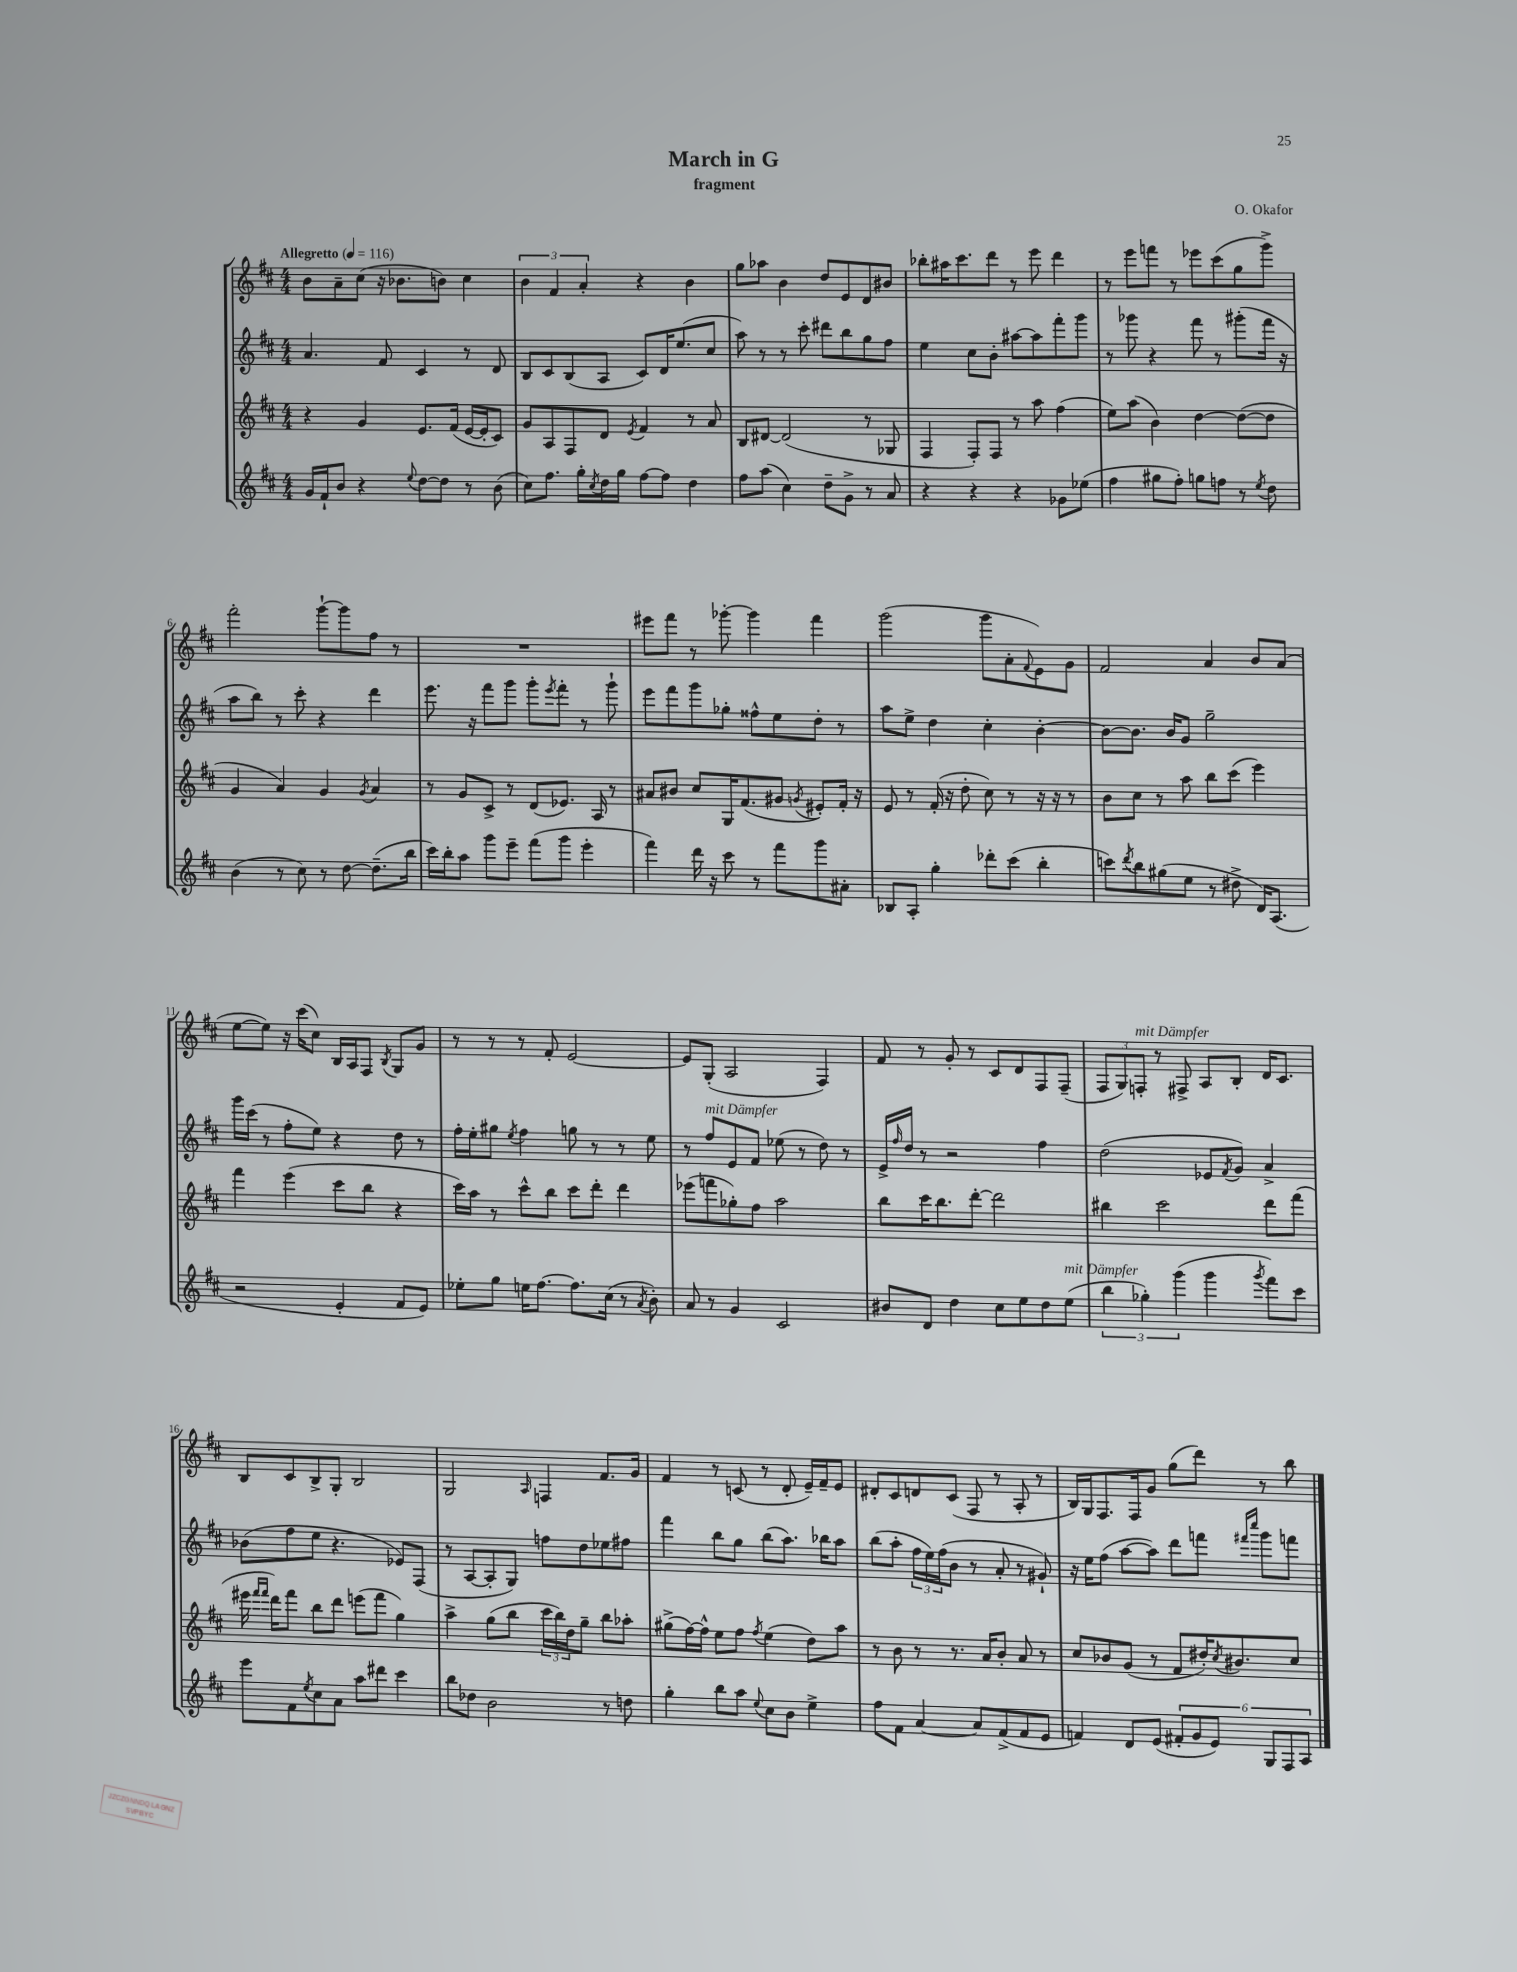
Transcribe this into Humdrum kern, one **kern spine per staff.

**kern	**kern	**kern	**kern
*part4	*part3	*part2	*part1
*staff4	*staff3	*staff2	*staff1
*clefG2	*clefG2	*clefG2	*clefG2
*k[f#c#]	*k[f#c#]	*k[f#c#]	*k[f#c#]
*M4/4	*M4/4	*M4/4	*M4/4
*MM116	*MM116	*MM116	*MM116
=1	=1	=1	=1
!	!	!	!LO:TX:a:B:t=Allegretto
16g/LL	4r	4.a/	8b\L
16f#`/J	.	.	.
8b/J	.	.	8a~\
4r	4g/	.	(8cc#\J
.	.	8f#/	16r
.	.	.	8.b-X\L
8qqee/	.	.	.
[8dd\L	8.e/L	4c#/	.
8dd\J]	.	.	8bn\J)
.	(16f#/Jk	.	.
8r	[16e/LL	8r	4cc#\
.	16e'/J]	.	.
(8b\	8c#/J)	8d/	.
=2	=2	=2	=2
8cc#\L)	8g/L	8B/L	6b\
8.ff#\J	8A/	8c#/	.
.	.	.	6f#/
.	8F#/	(8B/	.
16gg'\LL	.	.	.
.	.	.	6a'/
8qcc#/	.	.	.
16dd\	8d/J	8A/J	.
16gg\JJ	.	.	.
.	8qe/	.	.
[8ff#\L	4f#/	8c#/L)	4r
8ff#\J]	.	16d/K	.
.	.	(8.ee/	.
4dd\	8r	.	4b\
.	8a/	8cc#/J	.
=3	=3	=3	=3
8ff#\L	8B/L	8aa\)	8gg\L
(8aa\J	[8d#X/J	8r	8aa-X\J
4cc#\)	(2d#/]	8r	4b\
.	.	8ccc#'\	.
8dd~\L	.	8ddd#X\L	8dd/L
8g^\J	.	8bb\	8e/
8r	8r	8gg\	8d/
8a/	8G-X/	8ff#\J	8b#X/J
=4	=4	=4	=4
4r	4F#/	4ee\	8bb-X'\L
.	.	.	16aa#X\K
.	.	.	8.ccc#\
4r	8F#'/L)	8cc#\L	.
.	8F#/J	8b'\J	8ddd\J
4r	8r	[8aa#X\L	8r
.	8aa\	8aa#\]	8eee\
8g-X\L	(4ff#\	8fff#'\	4ddd\
(8ee-X\J	.	8ggg\J	.
=5	=5	=5	=5
4ff#\	8ee\L)	8r	8r
.	(8aa\J	8ggg-X\	8eee\L
8gg#X\L	4b\)	4r	8fffn\J
8ff#'\J)	.	.	8r
8ggn\L	[4dd\	8fff#\	8eee-X\L
8ffn\J	.	8r	(8ccc#\
8r	(8dd\L_	(8ggg#X'\L	8gg\
8qee/	.	.	.
8dd\	8dd\J]	16fff#\Jk	8ggg^\J)
.	.	16r	.
!!LO:LB:g=z
=6	=6	=6	=6
(4b\	4g/	8aa\L	2fff#'\
.	.	8bb\J)	.
8r	4a/)	8r	.
8cc#\)	.	8ccc#'\	.
8r	4g/	4r	[8ggg`\L
[8dd\	.	.	8ggg\]
.	8qg/	.	.
(8.dd~\L]	4a/	4ddd\	8ff#\J
.	.	.	8r
16bb\Jk	.	.	.
=7	=7	=7	=7
16ccc#\LL)	8r	8.eee\	1r
16bb'\J	.	.	.
8aa\J	8g/L	.	.
.	.	16r	.
8ggg\L	8c#^/J	8fff#\L	.
8eee~\J	8r	8ggg\J	.
(8fff#\L	(8d/L	8ggg'\L	.
.	.	8qeee/	.
8ggg\J	8.e-X/J)	8fff#'\J	.
4eee'\	.	8r	.
.	16A/	.	.
.	8r	8ggg`\	.
=8	=8	=8	=8
4fff#\)	8a#X/L	8eee\L	8eee#X\L
.	8b#X/J	8fff#\	8fff#\J
16ddd\	8cc#/L	8ggg\	8r
16r	.	.	.
8ccc#\	16G/K	8gg-X'\J	[8ggg-X'\
.	(8.f#/	.	.
8r	.	8ff##X^^\L	4ggg-\]
8fff#\L	8g#X/J	8ee\	.
.	8qgn/	.	.
8ggg\	8e#X'/L)	8dd'\J	4fff#\
8a#X'\J	16f#'/Jk	8r	.
.	16r	.	.
=9	=9	=9	=9
8B-X/L	8e/	8aa\L	(2ggg\
8A'/J	8r	8ee^\J	.
4gg'\	(16f#'/	4dd\	.
.	16r	.	.
.	8dd'\	.	.
8ddd-X'\L	8cc#\)	4cc#'\	8ggg\L
(8ccc#\J	8r	.	8a'\
.	.	.	8qqf#/
4bb'\	16r	[4b'\	8e\)
.	16r	.	.
.	8r	.	8g\J
=10	=10	=10	=10
8cccn\L)	8b\L	8b\L_	2f#/
8qddd/	.	.	.
8bb\	8cc#\J	8.b\J]	.
(8gg#X\	8r	.	.
.	.	16b/KL	.
8ee\J	8aa\	8g/J	.
8r	8bb\L	2gg~\	4a/
8dd#X^\	(8ccc#\J	.	.
16d/KL)	4eee\)	.	8b/L
(8.A/J	.	.	.
.	.	.	(8a/J
!!LO:LB:g=z
=11	=11	=11	=11
2r	4fff#\	16ggg\LL	[8ee\L
.	.	(16ccc#\JJ	.
.	.	8r	8ee\J])
.	(4eee\	8ff#'\L	16r
.	.	.	(16ccc#\KL
.	.	8ee\J)	8cc#\J)
4e'/	8ccc#\L	4r	16B/LL
.	.	.	16A/J
.	8bb\J	.	8F#/J
.	.	.	8qB/
8f#/L	4r	8dd\	8G/L
8e/J)	.	8r	8g/J
=12	=12	=12	=12
8ee-X'\L	16ccc#\LL)	16ff#'\LL	8r
.	16aa\JJ	16ee'\J	.
8gg\J	8r	8gg#X\J	8r
.	.	8qee/	.
16een\KL	8ccc#^^\L	4ff#\	8r
[8.ff#\J	.	.	.
.	8bb\J	.	8f#'/
8.ff#\L]	8ccc#\L	8ggn\	[2e/
.	8ddd'\J	8r	.
(16cc#\Jk	.	.	.
8r	4ddd\	8r	.
8qa/	.	.	.
8b'\)	.	8ee\	.
=13	=13	=13	=13
8a/	(8eee-X\L	8r	8e/L]
!	!	!LO:TX:a:i:t=mit Dämpfer	!
8r	8fffn\	8ff#/L	(8G'/J
4g/	8gg-X'\)	8e/	2A/
.	8ff#\J	8f#/J	.
2c#/	2aa\	(8ee-X\	.
.	.	8r	.
.	.	8dd\)	4F#/)
.	.	8r	.
=14	=14	=14	=14
8b#X/L	8bb\L	16e^/LL	8f#/
.	.	16qqff#/	.
.	.	16dd/JJ	.
8d/J	16ccc#\K	8r	8r
.	8.bb\	.	.
4dd\	.	2r	8g'/
.	[8ddd'\J	.	8r
8cc#\L	2ddd\]	.	8c#/L
8ee\	.	.	8d/
8dd\	.	4ff#\	8F#/
!LO:TX:a:i:t=mit Dämpfer	!	!	!
(8ee\J	.	.	(8F#~/J
=15	=15	=15	=15
6bb\	4bb#X\	(2dd\	12F#/L
.	.	.	12G/)
!	!	!	!LO:TX:a:i:t=mit Dämpfer
6gg-X'\)	.	.	12Fn'/J
.	2ccc#\	.	8r
(6ggg\	.	.	.
.	.	.	8F#X^/
4ggg\	.	8e-X/L	8A/L
.	.	8qf#/	.
.	.	8g/J)	8B'/J
8qggg/	.	.	.
8fff#\L)	8ddd\L	4a^/	16d/KL
.	.	.	8.c#/J
8ccc#\J	(8fff#\J	.	.
!!LO:LB:g=z
=16	=16	=16	=16
8eee\L	16eee#X\	(8b-X\L	8B/L
.	16qqfff#/LL	.	.
.	16qqfff#/JJ	.	.
.	16ddd\KL)	.	.
8f#\	8fff#\J	8ff#\	8c#/
8qee/	.	.	.
8cc#\	8bb\L	8ee\J	8B^/
8a\J	8ddd\J	4.r	8G'/J
8aa\L	(8eeen\L	.	2B/
8ddd#X\J	8fff#\J	.	.
4ccc#\	4gg\)	8e-X/L)	.
.	.	(8F#/J	.
=17	=17	=17	=17
8bb\L	4aa^\	8r	2G/
8dd-X\J	.	[8A/L	.
2b\	(8gg\L	8A'/]	.
.	8bb\J	8G/J)	.
.	.	.	16qqA/
.	24ccc#\LL	8ffn\L	4Fn/
.	24bb\)	.	.
.	24dd\J	.	.
.	8gg~\J	8dd\	.
8r	8bb\L	8ee-X\	8.f#/L
8ddn\	8aa-X'\J	8ff#X\J	.
.	.	.	16g/Jk
=18	=18	=18	=18
4gg'\	(8gg#X^\L	4fff#\	4f#/
.	[16ff#\L)	.	.
.	16ff#^^\JJ]	.	.
8bb\L	8ee\L	8bb\L	8r
8aa\J	8ff#\J	8gg\J	(8cn/
8qqee/	8qff#/	.	.
8cc#\L	(4ee\	(8bb\L	8r
8b\J	.	8.aa\J)	8d'/
4ee^\	8dd\L)	.	16e~/LL)
.	.	16bb-X\KL	16f#~/J
.	8aa\J	8aa\J	8e/J
=19	=19	=19	=19
8ff#\L	8r	(8bb\L	8d#X'/L
8f#\J	8b\	8aa'\J	8c#/
[4a/	8r	24ff#\LL	8dn/
.	.	24ee\)	.
.	.	(24ff#\J	.
.	8.r	8b\J	(8c#/J
8a/L]	.	8r	8F#/
.	16a/KL	.	.
(8f#^/	8b'/J	8a'/	8r
8f#/	8a/	8r	8A'/
8e/J	8r	8g#X`/)	8r
=20	=20	=20	=20
4fn/)	8cc#/L	16r	16B/LL)
.	.	16ee\KL	16G/J
.	8b-X/	(8ff#\J	8.F#/
8d/L	(8g/J	[8aa\L	.
.	.	.	16F#/k
(8e/J	8r	8aa\J])	8g/J
12f#X'/L	8f#/L	8ddd\L	(8gg\L
12g/	.	.	.
.	16dd#X'/K)	8fffn\J	8ddd\J)
12e/J)	.	.	.
.	8qcc#/	.	.
.	8.b#X/	.	.
.	.	16qqfff#X/LL	.
.	.	16qqcccc#/JJ	.
12G/L	.	8ggg\L	8r
12F#/	.	.	.
.	8cc#/J	8fffn\J	8bb\
12A/J	.	.	.
==	==	==	==
*-	*-	*-	*-
